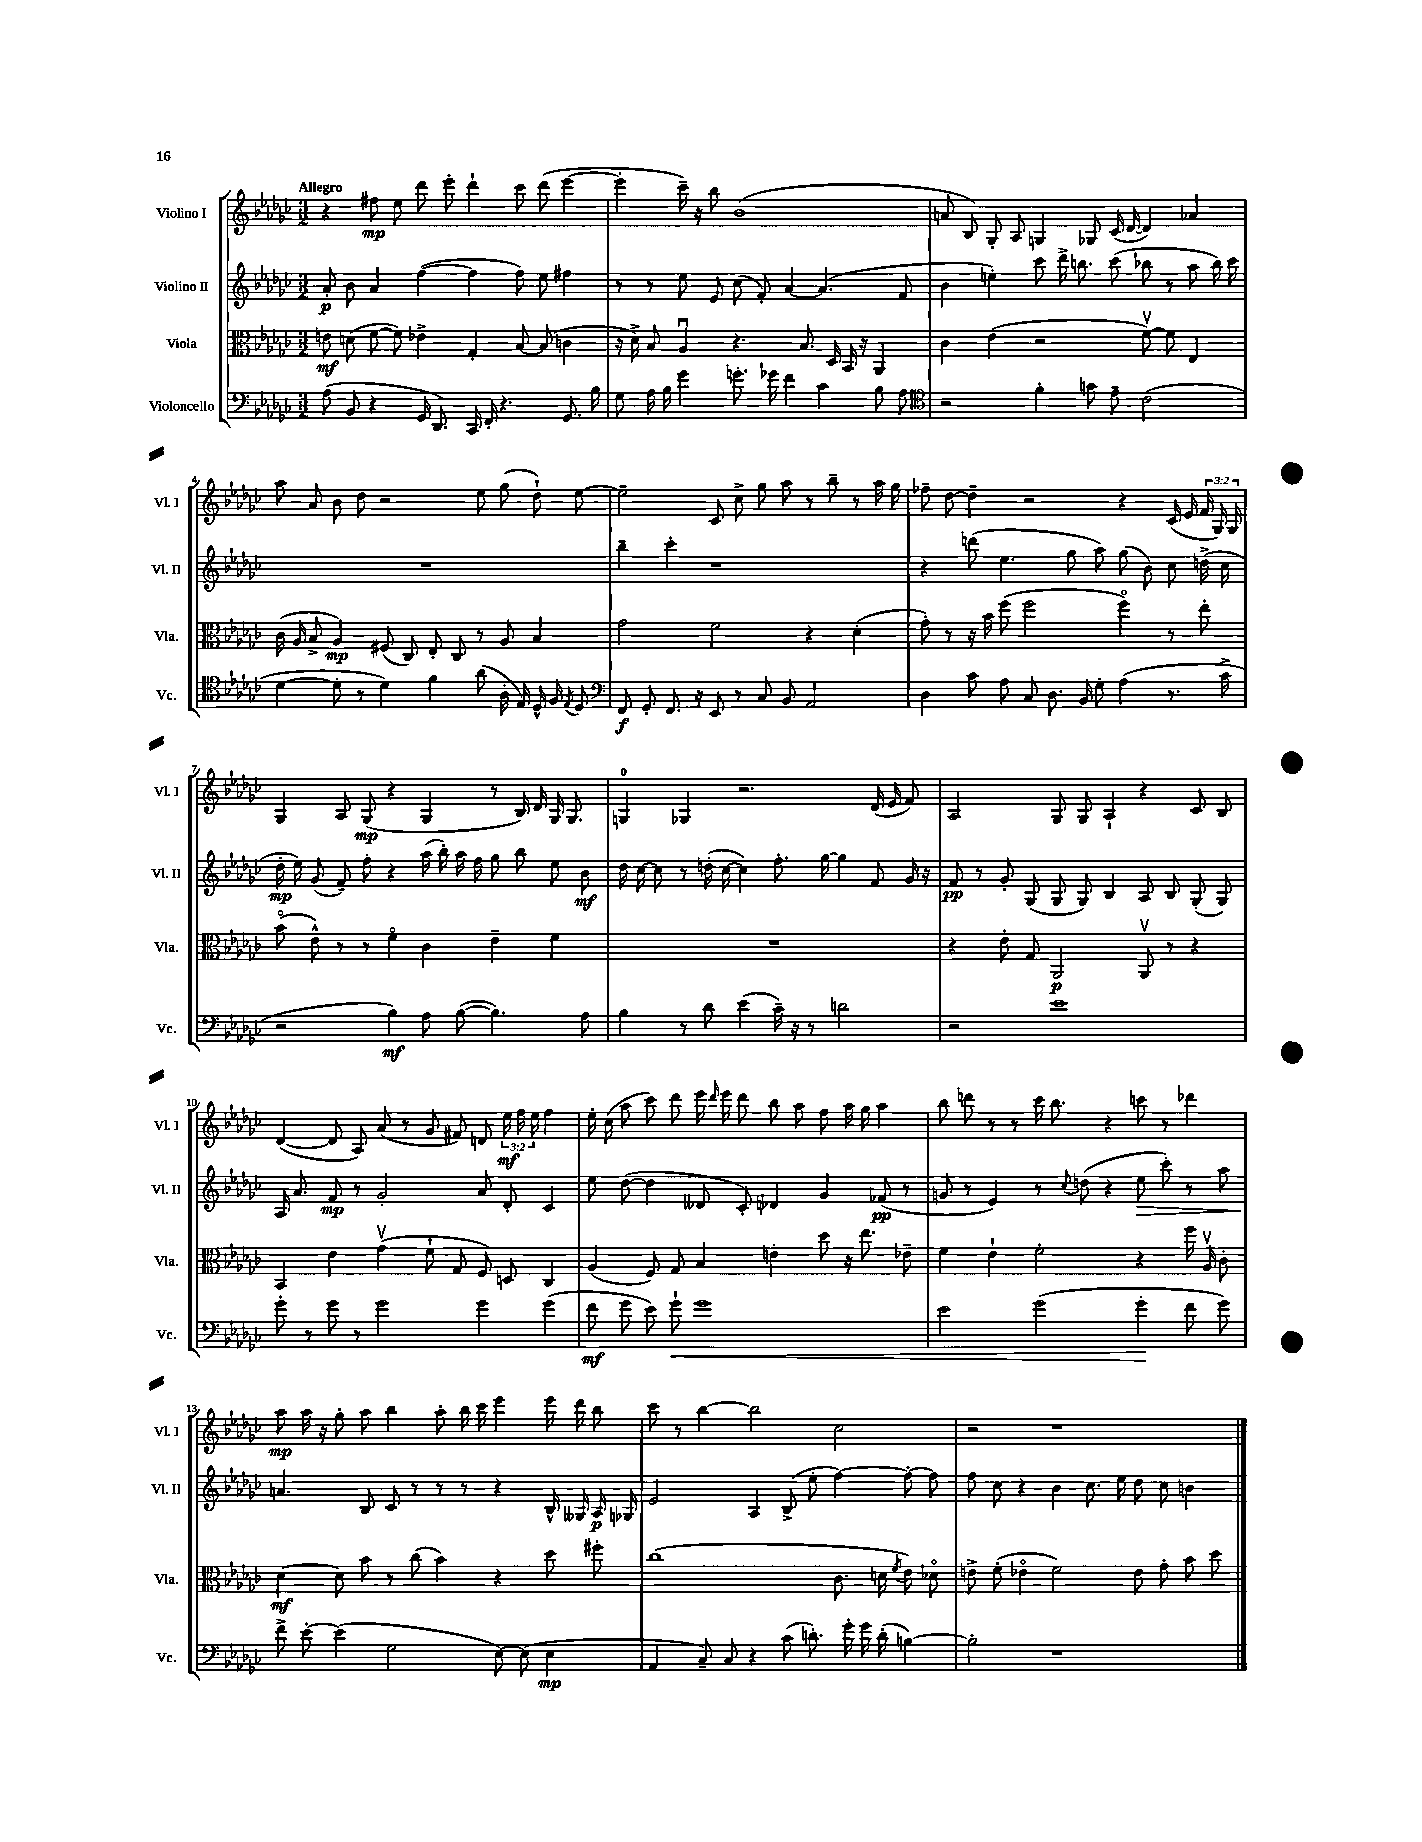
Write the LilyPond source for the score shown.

<<
\new StaffGroup <<
\new Staff = "s0" \with { instrumentName = "Violino I" shortInstrumentName = "Vl. I" } {
    \clef treble \key ges \major \numericTimeSignature \time 3/2 \override Staff.TupletNumber.text = #tuplet-number::calc-fraction-text \tempo "Allegro"
    \autoBeamOff r4 fis''8\mp ees''8 des'''8 ees'''8-. des'''4-! ces'''8 des'''8( ees'''4~ |
    ees'''4-. ces'''16--) r16 bes''8 bes'1( |
    a'8 bes8) ges8-. aes8 g4 ges8 ces'16( des'16~ des'4) aes'4 |
    aes''8 aes'8 bes'8 des''8 r2 ees''8 ges''8( des''8-!) ees''8~ |
    ees''2-- ces'8 ces''8-> ges''8 aes''8 r8 bes''8-- r8 aes''16 ges''16 |
    fes''8-- des''8~ des''4-- r2 r4 ces'16( ees'16 \tuplet 3/2 { f'16 ges16) ges16 } |
    ges4 aes8 ges8\mp( r4 ges4 r8 bes16) des'16 ges16 ges8. |
    g4-0 ges4 r2. des'16( ees'16 f'8) |
    aes2 ges8 ges8 aes4-! r4 ces'8 bes8 |
    des'4~( des'8 aes8) aes'8( r8 ges'8 fis'8) d'8 \tuplet 3/2 { ees''16\mf f''16 ees''16 } f''4 |
    ees''16-. ces''16( aes''8 ces'''8) des'''8 ees'''16 \grace { des'''16 } ees'''16 des'''8 bes''8 aes''8 f''8 aes''16 ges''16 aes''4 |
    bes''8 d'''8 r8 r8 ces'''16 bes''8. r4 c'''8 r8 des'''4 |
    aes''8\mp aes''16 r16 ges''8-. aes''8 bes''4 aes''8-. bes''16 ces'''16 ees'''4 ees'''16 des'''16 bes''8 |
    ces'''8 r8 bes''4~ bes''2 ces''2 |
    r2 r1 \bar "|." |
}
\new Staff = "s1" \with { instrumentName = "Violino II" shortInstrumentName = "Vl. II" } {
    \clef treble \key ges \major \numericTimeSignature \time 3/2
    \autoBeamOff aes'8-.\p bes'8 aes'4 f''4~( f''4 f''8) ees''8 fis''4 |
    r8 r8 ees''8 ees'8 ces''8( f'8-.) aes'4~ aes'4.( f'8 |
    bes'4 e''4-.) ces'''8 des'''16-> b''8. ces'''8( bes''8 r8 aes''8 bes''16) ces'''16 |
    R1. |
    bes''4-- ces'''4-. r1 |
    r4 d'''8( ees''4. ges''8 aes''8) ges''8( bes'8) ces''8 d''16->( ces''16 |
    des''16-.\mp ees''16) ges'8( f'8--) f''8-. r4 aes''16( bes''16-.) aes''16 f''16 ges''8 bes''8 ees''8 bes'8\mf |
    des''16 ces''16~ ces''8 r8 d''16-.( ces''16~ ces''4) f''8.-. ges''16~ ges''4 f'8 ges'16 r16 |
    f'8\pp r8 ges'8-. ges8( ges8 ges8) bes4 aes8 bes8 ges8-.( ges8) |
    aes16 aes'8. f'8\mp r8 ges'2-. aes'8 des'8-. ces'4 |
    ees''8 des''8~( des''4 deses'8 ces'8-.) des'4 ges'4 fes'8\pp( r8 |
    g'8 r8 ees'4) r8 \appoggiatura { ces''8 } d''8( r4 ees''8\> ces'''8-.) r8 aes''8 |
    a'4.\! bes8 ces'8 r8 r8 r8 r4 bes16-^ geses16 aes16\p ges16 |
    ees'2 aes4 bes8->( ees''8-. f''4~) f''8~-. f''8 |
    f''8 ces''8 r4 bes'4 ces''8. ees''16 des''8 ces''8 b'4 \bar "|." |
}
\new Staff = "s2" \with { instrumentName = "Viola" shortInstrumentName = "Vla." } {
    \clef alto \key ges \major \numericTimeSignature \time 3/2
    \autoBeamOff e'8\mf d'8( f'8~ f'8) ees'4-> ges4-. bes8~ bes8( c'4 |
    r16 des'16->) bes8 aes4\downbow r4. bes8. des16 bes,16 r16 aes,4 |
    ces'4 ees'4( r2 f'8~\upbow) f'8 ees4 |
    ces'16( aes16 bes8-> aes4\mp) fis8( ces8) ees8-. ces8 r8 aes8 bes4 |
    ges'2 f'2 r4 des'4-.( |
    ges'8-.) r8 r16 bes'16 f''8( f''2 f''4\flageolet) r8 ees''8-. |
    bes'8\flageolet( ees'8-^) r8 r8 f'4\flageolet ces'4 ees'4-- f'4 |
    R1. |
    r4 ees'8-. ges8 aes,2\p aes,8\upbow r8 r4 |
    bes,4 ees'4 ges'4\upbow( f'8-! ges8 f8) d8 ces4 |
    aes4( f8) ges8 bes4 e'4-. des''8 r16 ees''8. ees'8-- |
    f'4 ees'4-! f'2-. r4 f''16 aes16\upbow ces'8-. |
    des'4~\mf des'8 bes'8 r8 ces''8( bes'4) r4 des''8 fis''8-. |
    ces''1( ces'8. d'16 \acciaccatura { f'8 } ees'8) des'8\flageolet |
    e'8-> f'8-.( ees'4\flageolet f'2) ees'8 ges'8-. bes'8 des''8 \bar "|." |
}
\new Staff = "s3" \with { instrumentName = "Violoncello" shortInstrumentName = "Vc." } {
    \clef bass \key ges \major \numericTimeSignature \time 3/2
    \autoBeamOff aes8( bes,8 r4 ges,16 des,8.) ces,16 f,16-. r4. ges,8. bes16 |
    ges8 aes16 bes16 ges'4 g'8.-. ges'16 f'4 ces'4 bes8 aes8 |
    \clef tenor r2 f'4-. g'8 ees'8-- ces'2( |
    des'4~ des'8-. r8 des'4) f'4 aes'8( aes16-. ees16) des16-^ f16 \acciaccatura { ees8 } des8 |
    \clef bass f,8\f ges,8-. f,8. r16 ees,8 r8 ces8 bes,8 aes,2 |
    des4 ces'8 aes8 ces8 des8. bes,16 ges8-. aes4( r8. ces'16-> |
    r2 bes4\mf) aes8 bes8~( bes4.) aes8 |
    bes4 r8 des'8 ees'4( ces'16--) r16 r8 d'2 |
    r2 ees'1 |
    ges'8-. r8 ges'8 r8 ges'2 ges'4 ges'4( |
    f'8\mf ges'8 ees'8) ges'8-!\< ges'1 |
    ees'2 ges'2( ges'4-.\! f'8 ges'8) |
    f'8-> ees'8~-. ees'4( ges2 ees8~) ees8( ees4\mp |
    aes,4 ces8--) ces8 r4 ces'8( d'8.-.) ges'16-. ges'16 d'16-.( b4~) |
    b2-. r1 \bar "|." |
}
>>
>>
